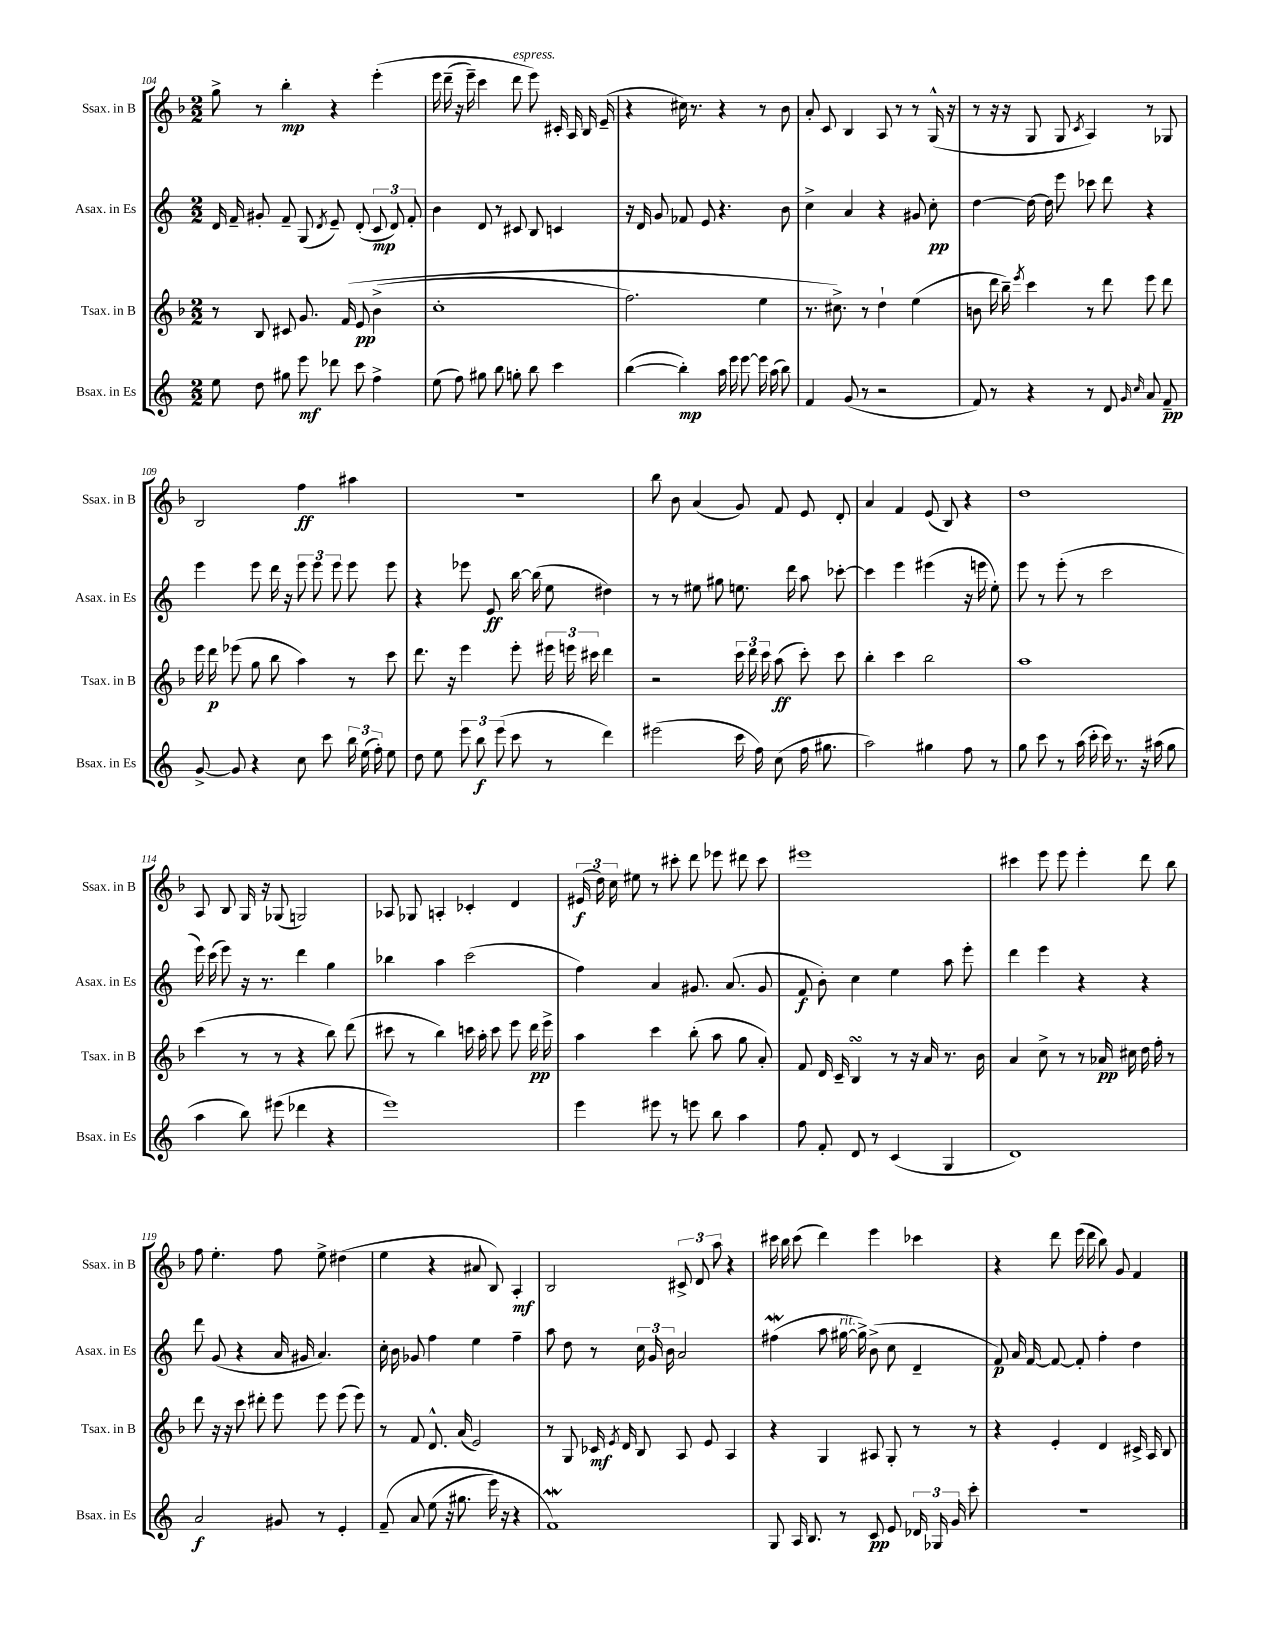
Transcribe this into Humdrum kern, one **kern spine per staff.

**kern	**kern	**kern	**kern
*staff4	*staff3	*staff2	*staff1
*clefG2	*clefG2	*clefG2	*clefG2
*k[]	*k[b-]	*k[]	*k[b-]
*M2/2	*M2/2	*M2/2	*M2/2
8ee\	8r	16d/	8gg^\
.	.	16f~/	.
8dd\	8B-/	8g#'/	8r
8gg#\	8c#/	8f~/	4bb-'\
8eee\	8.g/	(8G/	.
.	.	8qd/	.
8ddd-\	.	8e~/)	4r
.	&(16f/	.	.
8ccc\	8e/	(8d'/	.
4ff^\	(4b-^\	12c/	&(4eee'\
.	.	12d/)	.
.	.	12f'/	.
=	=	=	=
(8ee\	1cc'	4b\	16eee\
.	.	.	(16ddd~\
8ff\)	.	.	16r
.	.	.	16eee~\)
8gg#\	.	8d/	4ccc\
8bb\	.	8r	.
8gg'\	.	8c#/	8ddd\
8bb\	.	8B/	8eee\&)
4ccc\	.	4c/	16c#'/
.	.	.	16A/
.	.	.	16B-/
.	.	.	(16e~/
=	=	=	=
([4bb\	2.ff\)	16r	4r
.	.	16d/	.
.	.	8g/	.
4bb'\])	.	8f-/	16cc#\)
.	.	.	8.r
.	.	8e/	.
16aa\	.	4.r	4r
16eee\	.	.	.
[8eee\	.	.	.
16eee\]	4ee\	.	8r
(16aa\	.	.	.
8bb\)	.	8b\	8b-\
=	=	=	=
4f/	8.r	4cc^\	8a'/
.	.	.	8c/
.	8.cc#^\&)	.	.
(8g/	.	4a/	4B-/
8r	8r	.	.
2r	4dd`\	4r	8A/
.	.	.	8r
.	(4ee\	8g#/	8r
.	.	8cc'\	(16G^^/
.	.	.	16r
=	=	=	=
8f/)	8b\	[4dd\	8r
8r	16ddd\	.	16r
.	16bb-~\)	.	16r
.	8qeee/	.	.
4r	4ccc\	16dd\_	8G/
.	.	16dd\]	.
.	.	8eee\	8G/
.	.	.	8qc/
8r	8r	8ccc-\	4A/)
8d/	8ddd\	8ddd\	.
16qqg/	.	.	.
16qqcc/	.	.	.
8a/	8eee\	4r	8r
8f~/	8ddd\	.	8G-/
=	=	=	=
[8g^/	16eee\	4eee\	2B-/
.	16ddd\	.	.
8g/]	(8eee-\	.	.
4r	8gg\	8eee\	.
.	8bb-\	16ddd\	.
.	.	16r	.
8cc\	4aa\)	12eee\	4ff\
.	.	12eee\	.
8ccc\	.	.	.
.	.	12eee\	.
24bb\	8r	8eee\	4aa#\
(24ee\	.	.	.
24ff'\)	.	.	.
8ee\	8ccc\	8eee\	.
=	=	=	=
8dd\	8.ddd\	4r	1r
8ee\	.	.	.
.	16r	.	.
12eee\	4eee\	8eee-\	.
12bb\	.	.	.
.	.	8e/	.
(12eee\	.	.	.
8ccc\	8eee'\	[16bb\	.
.	.	(16bb\]	.
8r	24eee#\	8ee\	.
.	24eee\	.	.
.	24ccc#\	.	.
4ddd\)	4ddd\	4dd#\)	.
=	=	=	=
(2eee#\	2r	8r	8bb-\
.	.	8r	8b-\
.	.	8ee#\	(4a/
.	.	8gg#\	.
16ccc\	24ccc\	8.ee\	8g/)
.	24ddd\	.	.
16ff\)	.	.	.
.	24ccc\	.	.
(8cc\	(8aa\	.	8f/
.	.	16ddd\	.
16ff\	8ccc'\)	8aa\	8e/
8.gg#\	.	.	.
.	8ccc\	[8ccc-'\	8d'/
=	=	=	=
2aa\)	4bb-'\	4ccc-\]	4a/
.	4ccc\	4eee\	4f/
4gg#\	2bb-\	(4eee#\	(8e/
.	.	.	8B-/)
8ff\	.	16r	4r
.	.	16eee\	.
8r	.	8ee'\)	.
=	=	=	=
8gg\	1aa	8eee\	1dd
8ccc\	.	8r	.
8r	.	(8eee'\	.
(16aa\	.	8r	.
16ccc'\	.	.	.
16ccc\)	.	2ccc\	.
8.r	.	.	.
16r	.	.	.
(16aa#\	.	.	.
8gg\	.	.	.
=	=	=	=
4aa\	(4ccc\	16eee\)	8A/
.	.	(16ccc\	.
.	.	8eee\)	8B-/
8bb\)	8r	16r	16G/
.	.	8.r	16r
(8eee#\	8r	.	(8G-/
4ddd-\	4r	4ddd\	2G/)
4r	8bb-\)	4gg\	.
.	(8ddd\	.	.
=	=	=	=
1eee)	8ccc#\	4bb-\	8A-/
.	8r	.	8G-/
.	4bb-\)	4aa\	4A'/
.	16ccc\	(2ccc\	4c-'/
.	16aa'\	.	.
.	8ccc\	.	.
.	8eee\	.	4d/
.	16ddd\	.	.
.	16eee^\	.	.
=	=	=	=
4eee\	4aa\	4ff\)	(24e#/
.	.	.	24dd\)
.	.	.	24cc\
.	.	.	8ee#\
8eee#\	4ccc\	4a/	8r
8r	.	.	8ccc#'\
8eee\	(8bb-'\	8.g#/	8ddd\
8bb\	8aa\	.	8eee-\
.	.	(8.a/	.
4aa\	8gg\	.	8ddd#\
.	8a'/)	8g#/	8ccc#\
=	=	=	=
8ff\	8f/	8f/	1eee#
8f'/	16d/	8b'\)	.
.	16c~/	.	.
8d/	4B-/	4cc\	.
8r	.	.	.
(4c/	8r	4ee\	.
.	16r	.	.
.	16a/	.	.
4G/	8.r	8aa\	.
.	.	8eee'\	.
.	16b-\	.	.
=	=	=	=
1d)	4a/	4ddd\	4ccc#\
.	8cc^\	4eee\	8eee\
.	8r	.	8eee\
.	8r	4r	4eee'\
.	16a-/	.	.
.	16cc#\	.	.
.	16dd\	4r	8ddd\
.	16ff'\	.	.
.	8r	.	8bb-\
=	=	=	=
2a/	8ddd\	8ddd\	8ff\
.	16r	(8g/	4.ee'\
.	16r	.	.
.	8ccc\	4r	.
.	8ddd#'\	.	.
8g#/	8eee\	16a/	8ff\
.	.	16g#/	.
8r	8eee\	4.a/)	8ee^\
4e'/	(8eee\	.	(4dd#\
.	8eee\)	.	.
=	=	=	=
&(8f~/	8r	16cc'\	4ee\
.	.	16b\	.
8a/	8f/	8g-/	.
(8ee\	8.d^^/	4ff\	4r
16r	.	.	.
8.gg#\	(16a/	.	.
.	2e/)	4ee\	8a#/
16eee\)	.	.	8B-/)
16r	.	.	.
4r	.	4ff~\	4A'/
=	=	=	=
1f&)	8r	8aa\	2B-/
.	8G/	8dd\	.
.	16c-/	8r	.
.	8qe/	.	.
.	16d/	.	.
.	8B-/	24cc\	.
.	.	24g/	.
.	.	24b\	.
.	8A/	2a/	12c#^/
.	.	.	12d/
.	8e/	.	.
.	.	.	12aa\
.	4A/	.	4r
=	=	=	=
8G/	4r	(4ff#\	16ccc#\
.	.	.	16bb-\
16A/	.	.	(8ccc#\
8.B/	.	.	.
.	4G/	8aa\	4ddd\)
8r	.	[16gg#\	.
.	.	16gg#^\])	.
8c/	8A#/	(8b^\	4eee\
8e/	8G'/	8cc\	.
24d-/	8r	4d~/	4ccc-\
24G-/	.	.	.
24g/	.	.	.
8ccc'\	8r	.	.
=	=	=	=
1r	4r	8f/)	4r
.	.	16a/	.
.	.	[16f/	.
.	4e'/	8f/_	8ddd\
.	.	8f'/]	(16eee\
.	.	.	16ddd\
.	4d/	4ff'\	8bb-\)
.	.	.	8g/
.	16c#^/	4dd\	4f/
.	16A/	.	.
.	8B-/	.	.
==	==	==	==
*-	*-	*-	*-
